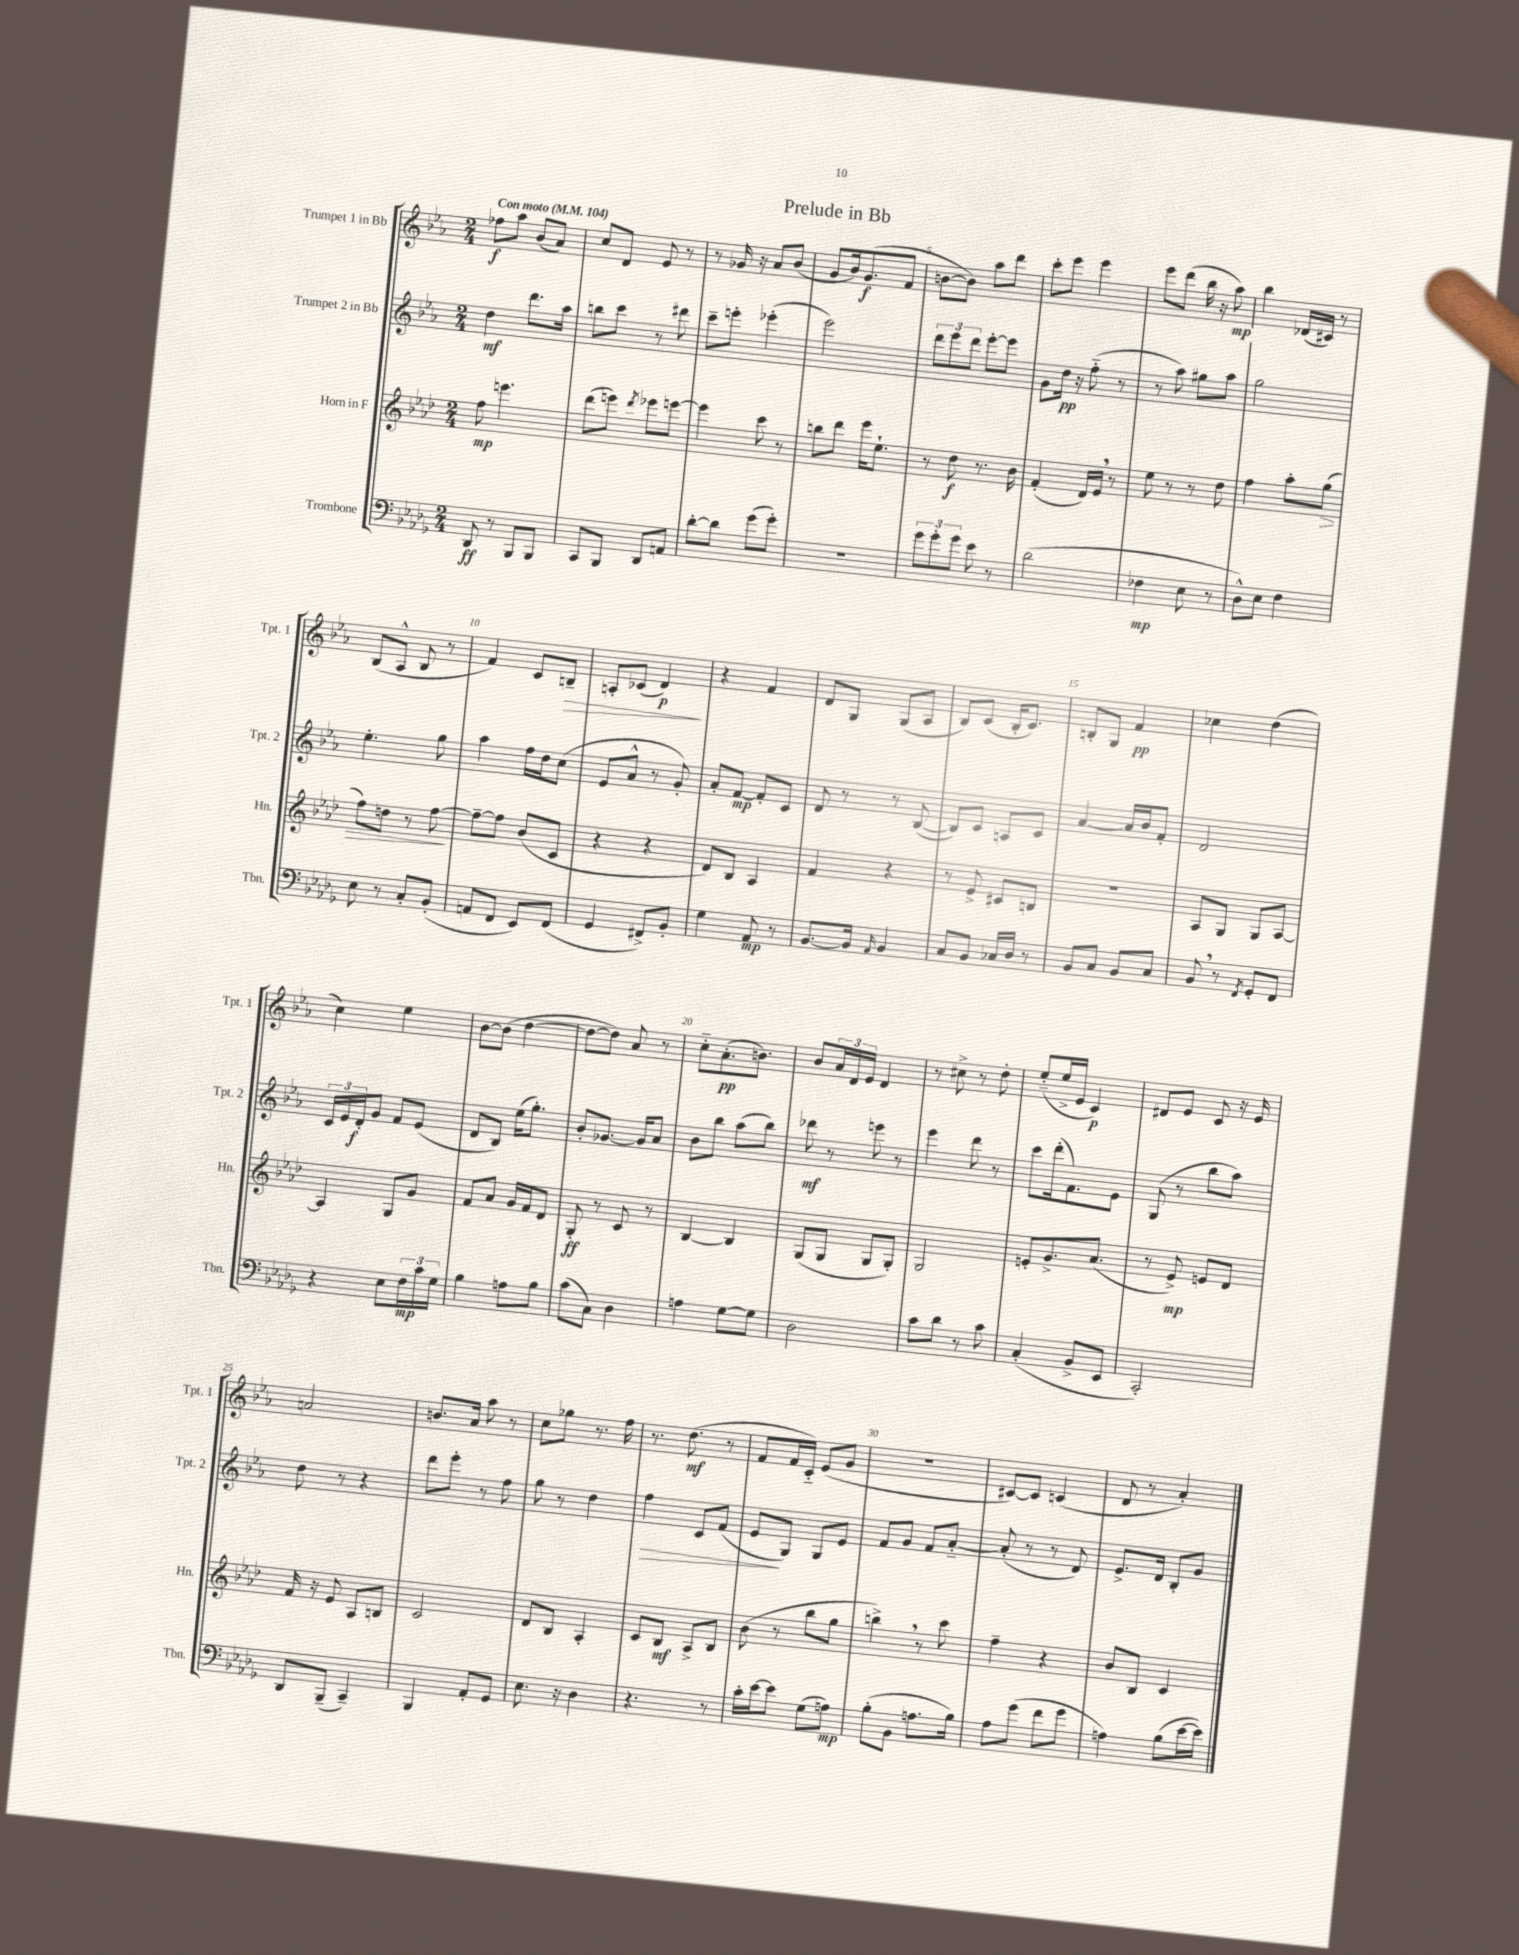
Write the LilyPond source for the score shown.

\header { title = "Prelude in Bb" }
<<
\new StaffGroup <<
\new Staff = "s0" \with { instrumentName = "Trumpet 1 in Bb" shortInstrumentName = "Tpt. 1" } {
    \clef treble \key ees \major \numericTimeSignature \time 2/4 \tempo "Con moto" 4 = 104
    fes''8\f aes''8 bes'8( aes'8) |
    c''8 d'8 ees'8 r8 |
    r8 ges'16 r16 aes'8 bes'8( |
    g'8 bes'16) g'8.\f( f'8 |
    b'8~ b'8) aes''8 d'''8 |
    c'''8-. ees'''8 ees'''4 |
    ees'''8 d'''8( bes''16 r16 aes''8\mp) |
    bes''4 des'16( cis'16) r8 |
    bes8( aes8-^ bes8 r8 |
    f'4) c'8 b8--\> |
    a8-. ces'8( d'4\p\!) |
    r4 f'4 |
    d'8 g8 g8( aes8 |
    bes8) c'8( bes16-. c'8.) |
    b8-. g8 f'4\pp |
    ces''4 d''4( |
    c''4) ees''4 |
    bes'8~ bes'8( d''4~ |
    d''8~ d''8) aes'8 r8 |
    c''8-_ aes'8.-.\pp( b'8.) |
    bes'8 \tuplet 3/2 { aes'16 d'16 ees'16 } d'4 |
    r8 cis''8-> r8 d''8-. |
    ees''8-_( ees''16-> ees'16 c'4\p) |
    dis'8 ees'8 c'8 r16 ees'16 |
    a'2 |
    b'8. aes'16 aes''8 r8 |
    c''8 ges''8 r8. f''16 |
    r8. d''8.\mf( r8 |
    f'8 f'16 c'16-_) ees'8( g'8 |
    R2 |
    cis'8~) cis'8 c'4( |
    d'8 r8 aes'4-.) \bar "|." |
}
\new Staff = "s1" \with { instrumentName = "Trumpet 2 in Bb" shortInstrumentName = "Tpt. 2" } {
    \clef treble \key ees \major \numericTimeSignature \time 2/4
    d''4\mf d'''8. aes''16 |
    b''8 c'''8 r8 dis'''8 |
    c'''8-- e'''8-. ees'''4-.( |
    ees'''2) |
    \tuplet 3/2 { d'''8 ees'''8 d'''8 } ees'''8~-. ees'''8 |
    g'8 d''16\pp r16 f''8-_( r8 |
    r8 aes''8) gis''8 aes''8 |
    g''2 |
    ees''4.-. g''8 |
    aes''4 f''16 d''16 c''8( |
    ees'8 aes'8-^ r8 g'8-.) |
    aes'8-. f'8~\mp f'8-. c'8 |
    d'8 r8 r8 bes8~( |
    bes8) c'8 a8 c'8 |
    aes'4~ aes'16 bes'16 f'8-. |
    d'2 |
    \tuplet 3/2 { c'16 ees'16 d'16-.\f } g'8 f'8 ees'8( |
    d'8 bes8) ees''16( g''8.-.) |
    bes'8-. ges'8.~ ges'16 aes'8 |
    bes'8 bes''8 aes''8( bes''8) |
    des'''8\mf r8 e'''8 r8 |
    ees'''4 d'''8 r8 |
    c'''8 d'''16-.( f'8.) ees'8 |
    g8( r8 bes''8 aes''8) |
    d''8 r8 r4 |
    d'''8 ees'''8-. r8 f''8 |
    g''8 r8 d''4 |
    f''4\> c'8 f'8( |
    ees'8\! g8) g8 ees'8 |
    f'8 g'8 f'8 aes'8~-_ |
    aes'8-.( r8 r8 d'8) |
    ees'8.-> d'16 bes8-. g'8 \bar "|." |
}
\new Staff = "s2" \with { instrumentName = "Horn in F" shortInstrumentName = "Hn." } {
    \clef treble \key aes \major \numericTimeSignature \time 2/4
    f''8\mp e'''4. |
    des'''8( e'''8) \acciaccatura { des'''8 } ees'''8 e'''8~ |
    e'''4 c'''8 r8 |
    b''8 des'''8 ees'''16 ees''8.-! |
    r8 des''8\f r8. bes'16 |
    f'4-.( des'16) ees'16 \breathe r8 |
    ees''8 r8 r8 des''8 |
    f''4 aes''8-. g''8\>( |
    f''8) d''8 r8 f''8~\! |
    f''8~-- f''8 bes'8( c'8 |
    r4 r4 |
    des'8) bes8 aes4 |
    f'4 r4 |
    r8 ees'8-> cis'8 b8 |
    R2 |
    aes8 g8 g8 aes8~ |
    aes4 g8 g'8 |
    f'8 aes'8 g'16 f'16 des'8 |
    g8-.\ff r8 c'8 r8 |
    bes4~ bes4 |
    g8( g8 g8 g8-.) |
    g2 |
    e'8-. g'8.-> aes'8.( |
    r8 ees'8->\mp) e'8 des'8 |
    f'16 r16 ees'8 aes8 b8 |
    c'2 |
    des'8 bes8 aes4-. |
    c'8 bes8\mf aes8-> bes8 |
    bes'8( r8 bes''8 g''8 |
    b''4->) \breathe r8 c'''8 |
    f''4-- r4 |
    bes'8 bes8 c'4 \bar "|." |
}
\new Staff = "s3" \with { instrumentName = "Trombone" shortInstrumentName = "Tbn." } {
    \clef bass \key des \major \numericTimeSignature \time 2/4
    des,8\ff r8 bes,,8 bes,,8 |
    c,8 bes,,8 des,8 a,8 |
    des'8~-. des'8 ges'8( ges'8-.) |
    r2 |
    \tuplet 3/2 { ges'8 ges'8-. ges'8 } ees'8 r8 |
    des'2( |
    fes4\mp ees8 r8 |
    des8-^) ees8 f4 |
    ees8 r8 c8-. bes,8-.( |
    a,8 f,8 ees,8) f,8( |
    ges,4 fis,8->) bes,8-. |
    ges4 aes,8\mp r8 |
    bes,8.~ bes,16 \grace { aes,16 } bes,4 |
    c8 bes,8 ces16 des16 r8 |
    bes,8 c8 bes,8 c8 |
    bes,8 \breathe r8 \acciaccatura { f,8 } ges,8-. f,8 |
    r4 ees8 \tuplet 3/2 { f16\mp c'16 ges16 } |
    bes4 a8 bes8 |
    c'8( c8) des4 |
    a4 ges8~ ges8 |
    des2 |
    c'8 des'8 r8 c'8 |
    c4-.( bes,8-> ees,8 |
    c,2-.) |
    des,8 bes,,8--( c,4--) |
    bes,,4 aes,8-. ges,8 |
    ees8. r16 des4 |
    r4. r8 |
    c'16-. ees'16~ ees'8 ges8( a8\mp) |
    bes8-.( bes,8 a8. bes16) |
    aes8 ges'8( f'8 ges'8 |
    a4) bes8( ees'16~ ees'16) \bar "|." |
}
>>
>>
\layout { \context { \Score \override BarNumber.break-visibility = ##(#f #t #t) barNumberVisibility = #(every-nth-bar-number-visible 5) } }
